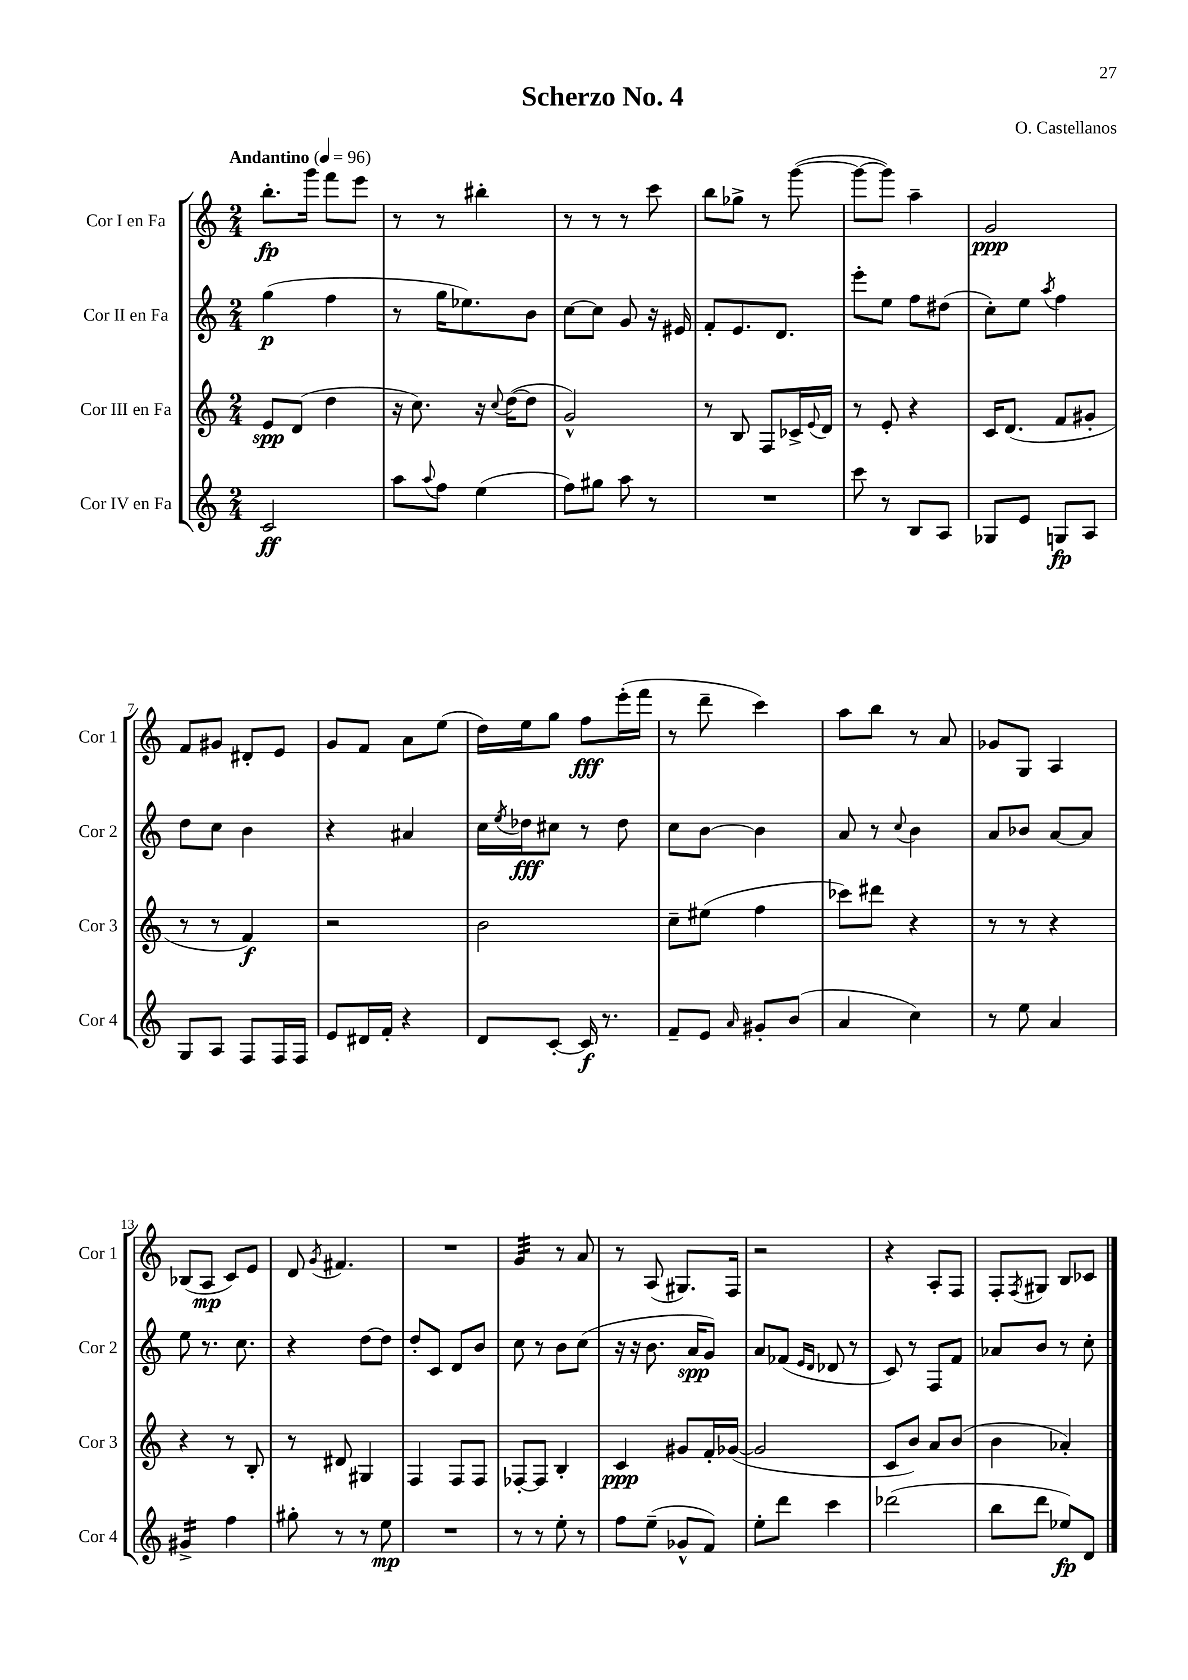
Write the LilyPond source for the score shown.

\header { title = "Scherzo No. 4" composer = "O. Castellanos" }
<<
\new StaffGroup <<
\new Staff = "s0" \with { instrumentName = "Cor I en Fa" shortInstrumentName = "Cor 1" } {
    \clef treble \key c \major \numericTimeSignature \time 2/4 \tempo "Andantino" 4 = 96
    b''8.-.\fp g'''16 f'''8 e'''8 |
    r8 r8 bis''4-. |
    r8 r8 r8 c'''8 |
    b''8 ges''8-> r8 g'''8~( |
    g'''8~ g'''8) a''4-- |
    g'2\ppp |
    f'8 gis'8 dis'8-. e'8 |
    g'8 f'8 a'8 e''8( |
    d''16) e''16 g''8 f''8\fff e'''16-.( f'''16 |
    r8 d'''8-- c'''4) |
    a''8 b''8 r8 a'8 |
    ges'8 g8 a4 |
    bes8( a8\mp c'8) e'8 |
    d'8 \acciaccatura { g'8 } fis'4. |
    R2 |
    g'4:32 r8 a'8 |
    r8 a8( gis8.) f16 |
    r2 |
    r4 a8-. f8 |
    f8-. \acciaccatura { f8 } gis8 b8 ces'8 \bar "|." |
}
\new Staff = "s1" \with { instrumentName = "Cor II en Fa" shortInstrumentName = "Cor 2" } {
    \clef treble \key c \major \numericTimeSignature \time 2/4
    g''4\p( f''4 |
    r8 g''16 ees''8.) b'8 |
    c''8~ c''8 g'8 r16 eis'16 |
    f'8-. e'8. d'8. |
    e'''8-. e''8 f''8 dis''8( |
    c''8-.) e''8 \acciaccatura { a''8 } f''4 |
    d''8 c''8 b'4 |
    r4 ais'4 |
    c''16 \acciaccatura { e''8 } des''16\fff cis''8 r8 des''8 |
    c''8 b'8~ b'4 |
    a'8 r8 \appoggiatura { c''8 } b'4 |
    a'8 bes'8 a'8~ a'8 |
    e''8 r8. c''8. |
    r4 d''8~ d''8 |
    d''8-. c'8 d'8 b'8 |
    c''8 r8 b'8 c''8( |
    r16 r16 b'8. a'16\spp g'8) |
    a'8 fes'8( \grace { e'16 d'16 } des'8 r8 |
    c'8) r8 f8 f'8 |
    aes'8 b'8 r8 c''8-. \bar "|." |
}
\new Staff = "s2" \with { instrumentName = "Cor III en Fa" shortInstrumentName = "Cor 3" } {
    \clef treble \key c \major \numericTimeSignature \time 2/4
    e'8\spp d'8( d''4 |
    r16 c''8.) r16 \appoggiatura { c''8 } d''16~( d''8 |
    g'2-^) |
    r8 b8 f8 ces'16-> \appoggiatura { e'8 } d'16 |
    r8 e'8-. r4 |
    c'16 d'8.( f'8 gis'8-. |
    r8 r8 f'4\f) |
    r2 |
    b'2 |
    c''8-- eis''8( f''4 |
    ces'''8) dis'''8 r4 |
    r8 r8 r4 |
    r4 r8 b8-. |
    r8 dis'8 gis4 |
    f4 f8 f8 |
    fes8~-. fes8 b4-. |
    c'4\ppp gis'8 f'16-. ges'16~( |
    ges'2 |
    c'8 b'8) a'8 b'8( |
    b'4 aes'4-.) \bar "|." |
}
\new Staff = "s3" \with { instrumentName = "Cor IV en Fa" shortInstrumentName = "Cor 4" } {
    \clef treble \key c \major \numericTimeSignature \time 2/4
    c'2\ff |
    a''8 \appoggiatura { a''8 } f''8 e''4( |
    f''8) gis''8 a''8 r8 |
    R2 |
    c'''8 r8 b8 a8 |
    ges8 e'8 g8\fp a8 |
    g8 a8 f8 f16 f16 |
    e'8 dis'16 f'16-. r4 |
    d'8 c'8~-. c'16\f r8. |
    f'8-- e'8 \grace { a'16 } gis'8-. b'8( |
    a'4 c''4) |
    r8 e''8 a'4 |
    gis'4:16-> f''4 |
    gis''8-. r8 r8 e''8\mp |
    R2 |
    r8 r8 e''8-. r8 |
    f''8 e''8--( ges'8-^ f'8) |
    e''8-. d'''8 c'''4 |
    des'''2( |
    b''8 d'''8 ees''8\fp) d'8 \bar "|." |
}
>>
>>
